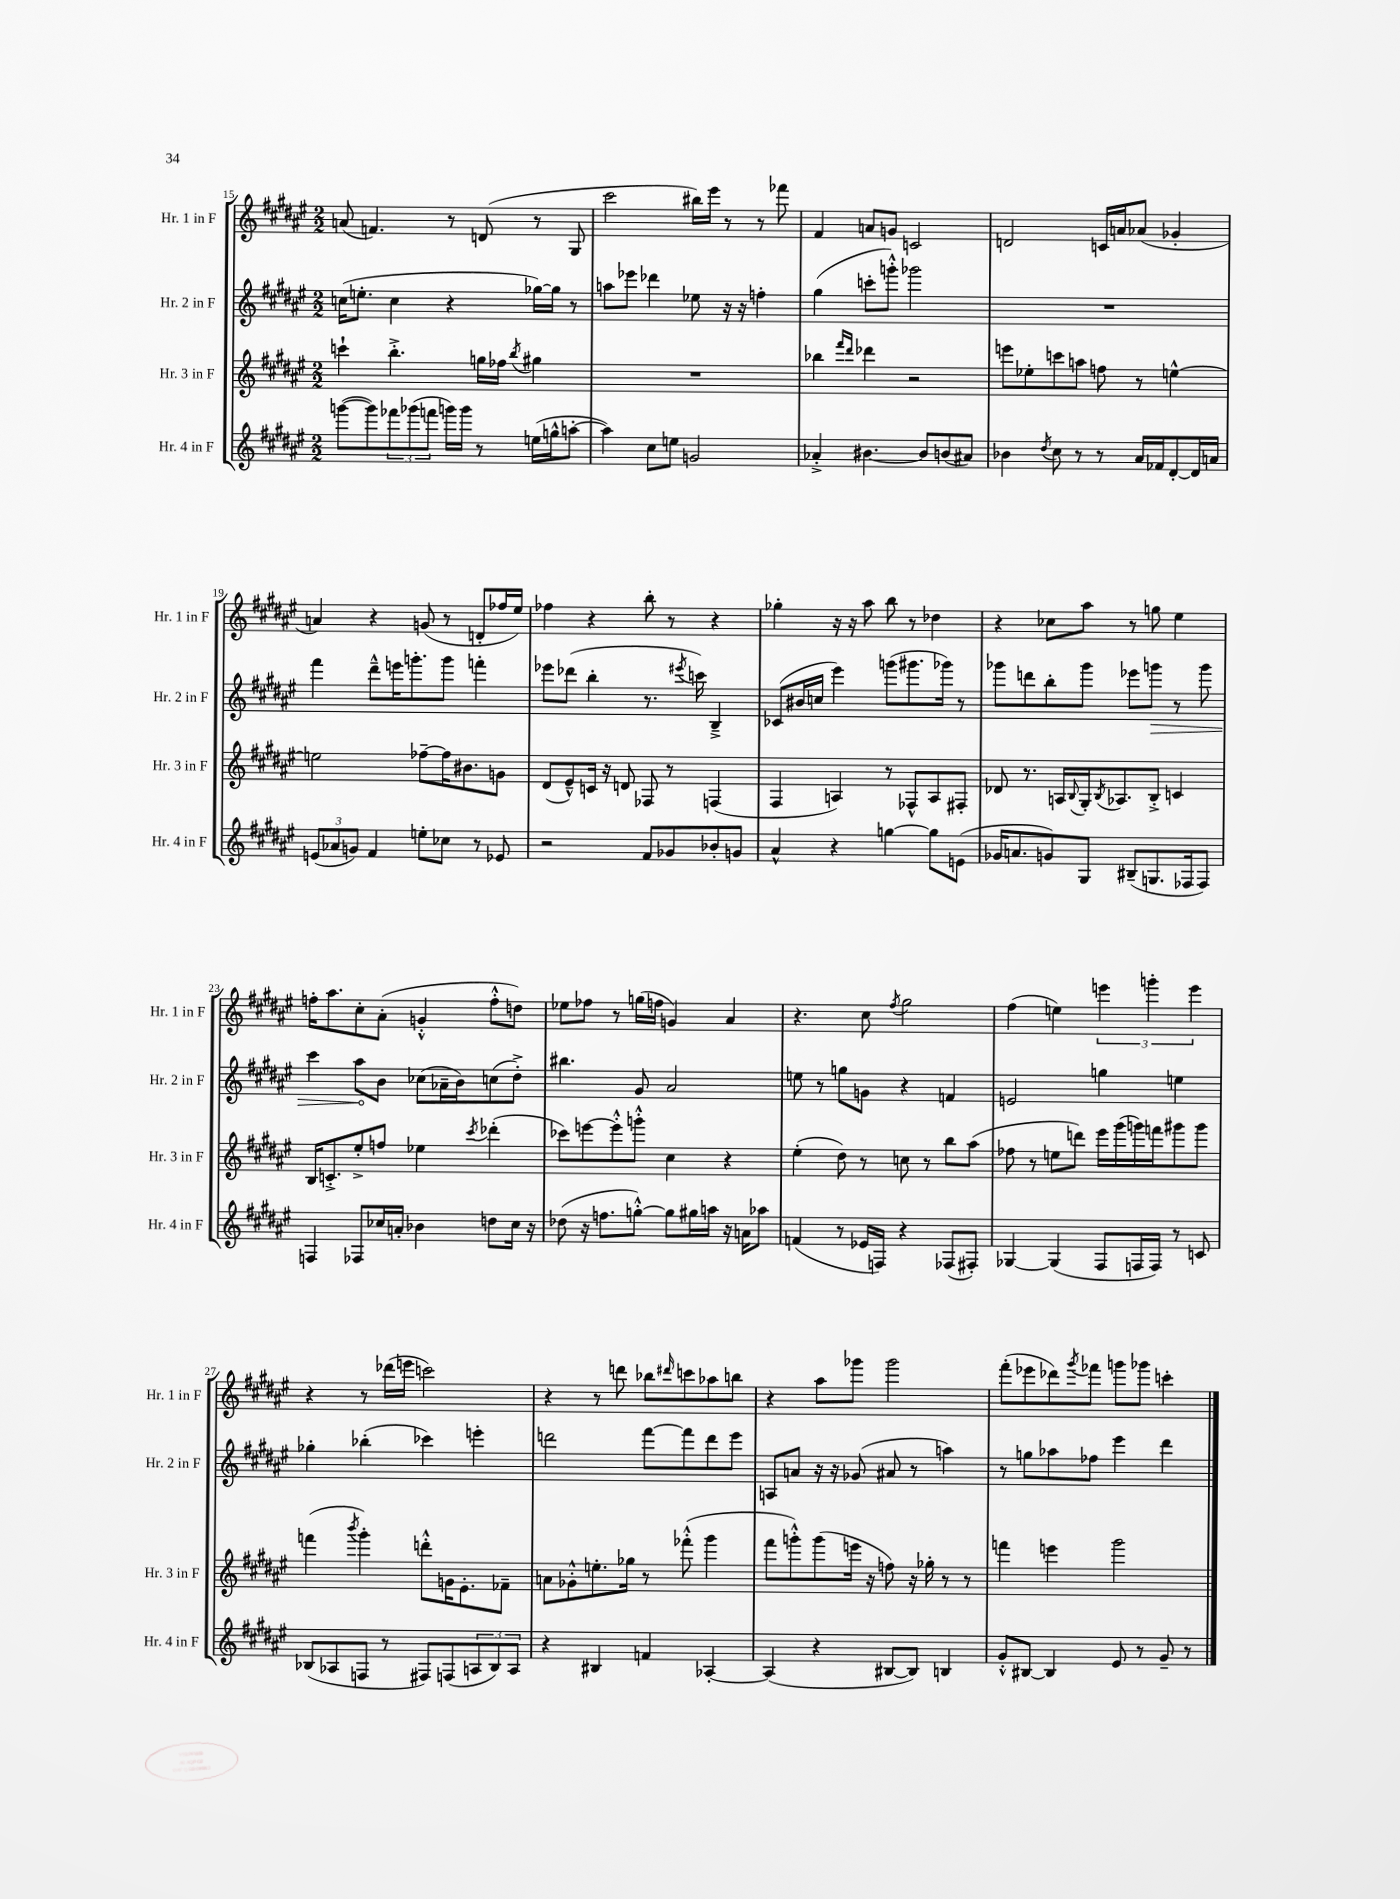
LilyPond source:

<<
\new StaffGroup <<
\new Staff = "s0" \with { instrumentName = "Hr. 1 in F" shortInstrumentName = "Hr. 1 in F" } {
    \clef treble \key fis \major \numericTimeSignature \time 2/2
    a'8( f'4.) r8 d'8( r8 gis8 |
    cis'''2 bis''16) eis'''16 r8 r8 fes'''8 |
    fis'4 a'8 g'8 c'2 |
    d'2 c'16 a'16 aes'8( ges'4-. |
    a'4) r4 g'8( r8 d'8-. fes''16 eis''16) |
    fes''4 r4 b''8-. r8 r4 |
    ges''4-. r16 r16 ais''8 b''8 r8 des''4 |
    r4 ces''8 ais''8 r8 g''8 eis''4 |
    f''16-. ais''8. cis''8-. ais'8-.( g'4-.-^ f''8-.-^ d''8) |
    ees''8 fes''8 r8 g''16( f''16 g'4) ais'4 |
    r4. cis''8 \acciaccatura { fis''8 } gis''2 |
    fis''4( e''4) \tuplet 3/2 { e'''4 g'''4-. e'''4 } |
    r4 r8 des'''16( e'''16 c'''2) |
    r4 r8 d'''8 bes''8 \grace { dis'''16 } c'''8 aes''8 b''8 |
    r4 ais''8 ges'''8 ges'''2 |
    fis'''8-.( ees'''8 des'''8) \acciaccatura { gis'''8 } fes'''8 g'''8 ges'''8 c'''4-. \bar "|." |
}
\new Staff = "s1" \with { instrumentName = "Hr. 2 in F" shortInstrumentName = "Hr. 2 in F" } {
    \clef treble \key fis \major \numericTimeSignature \time 2/2
    c''16( e''8.-. c''4 r4 ges''16~) ges''16 r8 |
    a''8 ees'''8 des'''4 ees''8 r16 r16 f''4-. |
    gis''4( c'''8-. g'''8-.-^) ges'''2 |
    R1 |
    fis'''4 dis'''8---^ e'''16 g'''8.-. g'''8 f'''4-. |
    ees'''8 des'''8( b''4-. r8. \acciaccatura { eis'''8 } c'''16) b4---> |
    ces'8( bis'16 c''16 eis'''4) g'''8( gis'''8. ges'''16) r8 |
    ges'''8 d'''8 b''8-. ges'''8 ees'''8 \once \override Hairpin.circled-tip = ##t g'''8\> r8 g'''8 |
    cis'''4 ais''8\! b'8 ces''8( aes'16-- b'16) c''8( dis''8-.->) |
    bis''4. gis'8 ais'2 |
    e''8 r8 g''8 g'8 r4 f'4 |
    e'2 g''4 e''4 |
    ges''4-. bes''4-.( ces'''4) e'''4-. |
    d'''2 fis'''8~ fis'''8 d'''8 eis'''8 |
    a8 a'8 r16 r16 ges'8( ais'8 r8 a''4) |
    r8 g''8 aes''8 fes''8 eis'''4 dis'''4 \bar "|." |
}
\new Staff = "s2" \with { instrumentName = "Hr. 3 in F" shortInstrumentName = "Hr. 3 in F" } {
    \clef treble \key fis \major \numericTimeSignature \time 2/2
    c'''4-! b''4.-.-> g''16 fes''16 \acciaccatura { b''8 } gis''4 |
    R1 |
    bes''4 \grace { fis'''16 dis'''16 } des'''4 r2 |
    e'''8 ees''8-. c'''8 a''8 f''8 r8 e''4~-^ |
    e''2 fes''8~-- fes''16 bis'8. g'8 |
    dis'8( eis'8---^) c'16 r16 d'8 fes8 r8 f4( |
    fis4 a4) r8 fes8-^ a8 fis8-. |
    des'8 r8. a16 \appoggiatura { b8 } gis16-. \acciaccatura { b8 } aes8. b8-.-> c'4 |
    b16 c'8.-.-> eis''8-.-> f''8 ees''4 \acciaccatura { cis'''8 } des'''4-.( |
    ces'''8) e'''8~ e'''8-.-^ g'''8-.-^ cis''4 r4 |
    eis''4-.( dis''8) r8 c''8 r8 b''8 ais''8( |
    fes''8 r8 e''8 d'''8) eis'''16 gis'''16( g'''16) f'''16 gis'''8 gis'''8 |
    f'''4( \acciaccatura { b'''8 } gis'''4-.) d'''8-.-^ g'16 eis'8.-. fes'8-- |
    a'8 ges'8-.-^ e''8.-. ges''16 r8 fes'''8-.-^( gis'''4 |
    fis'''8 g'''8-.-^) g'''8( e'''16 r16 f''8) r16 ges''16-. r8 r8 |
    f'''4 e'''4 gis'''2 \bar "|." |
}
\new Staff = "s3" \with { instrumentName = "Hr. 4 in F" shortInstrumentName = "Hr. 4 in F" } {
    \clef treble \key fis \major \numericTimeSignature \time 2/2
    g'''8~( g'''8) \tuplet 3/2 { fes'''8 ges'''8( f'''8 } g'''16) g'''16 r8 e''16( g''16-^ a''8~-. |
    a''4) cis''8 e''8 g'2 |
    aes'4-.-> bis'4.~ bis'8 b'8( ais'8) |
    bes'4 \acciaccatura { dis''8 } cis''8 r8 r8 ais'16 fes'16 dis'8~-. dis'16 a'16 |
    \tuplet 3/2 { e'8( aes'8 g'8) } fis'4 e''8-. ces''8 r8 ees'8 |
    r2 fis'8 ges'8 bes'8-. g'8 |
    ais'4-^ r4 g''4~ g''8 e'8( |
    ges'16 a'8. g'8) gis8 bis8--( g8. fes16 fes8) |
    f4 fes8 ces''16 a'16-. bes'4 d''8 ces''16 r16 |
    des''8( r16 f''8. g''8~-.-^) g''8 gis''16 a''16 r16 a'16 aes''8 |
    f'4( r8 ees'16 f16) r4 fes8( fis8-.) |
    ges4~ ges4( fis8 f16 f16) r8 c'8 |
    bes8( aes8 f8 r8 fis8) f8( \tuplet 3/2 { a8 bes8) a8 } |
    r4 bis4 f'4 aes4~-. |
    aes4( r4 bis8~ bis8) b4 |
    gis'8-.-^ bis8~ bis4 eis'8 r8 gis'8-- r8 \bar "|." |
}
>>
>>
\layout { \context { \Score currentBarNumber = #15 } }
